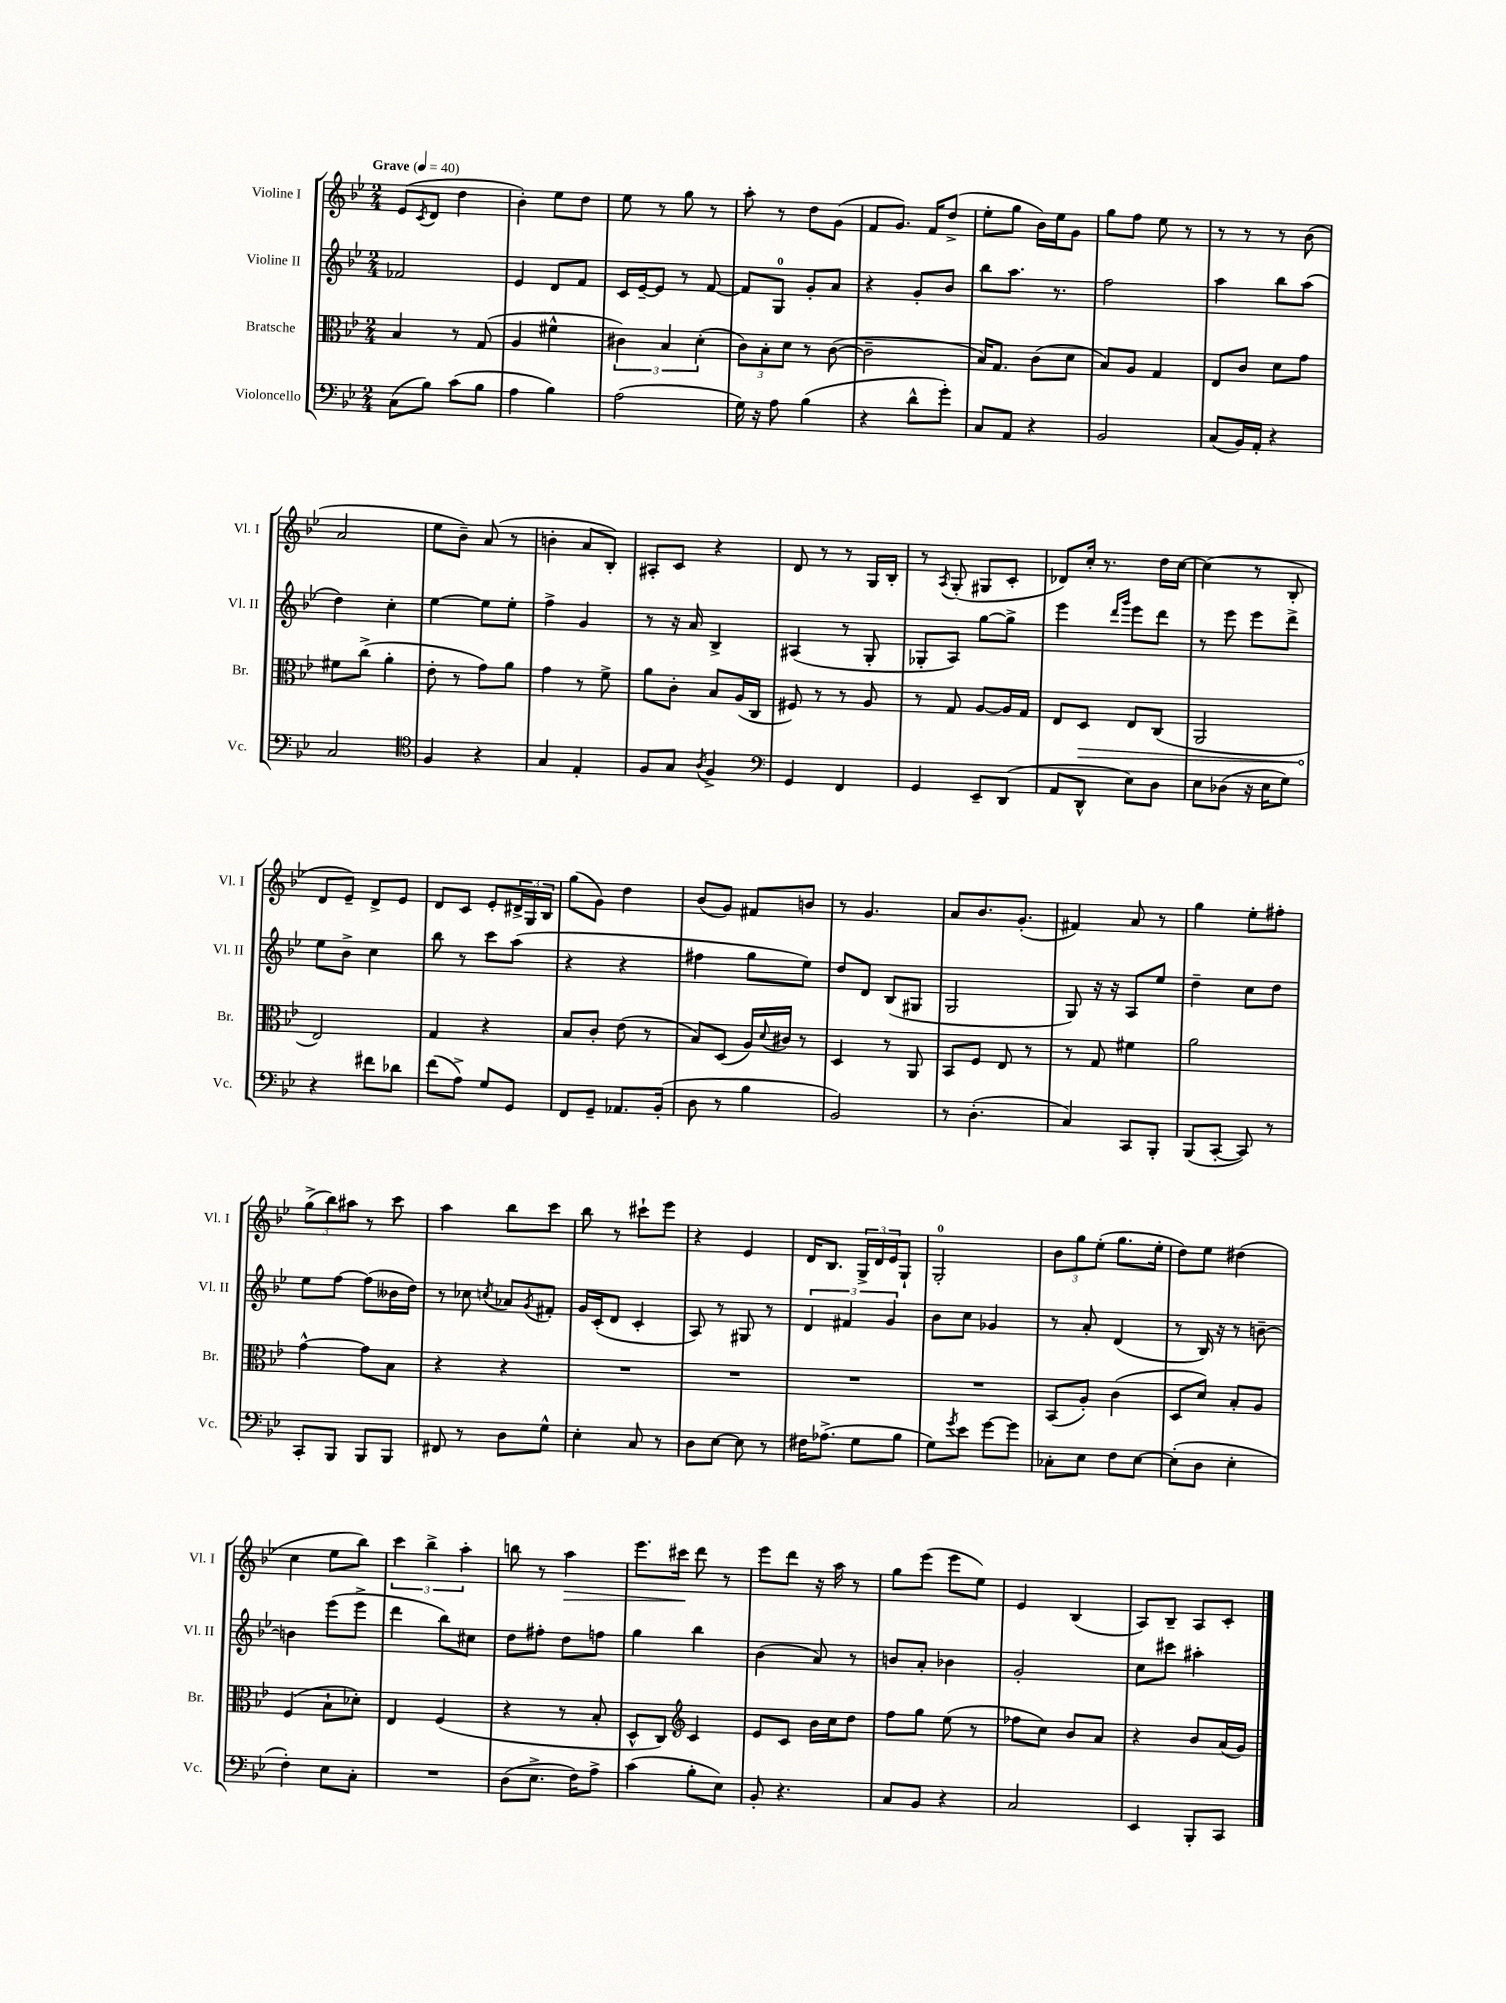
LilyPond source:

<<
\new StaffGroup <<
\new Staff = "s0" \with { instrumentName = "Violine I" shortInstrumentName = "Vl. I" } {
    \clef treble \key bes \major \numericTimeSignature \time 2/4 \tempo "Grave" 4 = 40
    ees'8( \acciaccatura { c'8 } d'8 d''4 |
    bes'4-.) ees''8 d''8 |
    ees''8 r8 g''8 r8 |
    a''8-. r8 d''8 g'8( |
    f'8 g'8.) f'16 d''8->( |
    ees''8-. g''8 bes'16) ees''16 g'8 |
    g''8 f''8 ees''8 r8 |
    r8 r8 r8 bes'8( |
    a'2 |
    ees''8 bes'8--) a'8( r8 |
    b'4-. a'8 bes8-.) |
    ais8-. c'8 r4 |
    d'8 r8 r8 g16 bes16-. |
    r8 \acciaccatura { a8 } g8-.( gis8 c'8-. |
    des'8) c''16-. r8. d''16 c''16~ |
    c''4( r8 bes8-. |
    d'8 ees'8--) d'8-> ees'8 |
    d'8 c'8 ees'8-. \tuplet 3/2 { dis'16-> g16 bes16 } |
    g''8( g'8) d''4 |
    bes'8( g'8) fis'8 b'8 |
    r8 g'4. |
    a'8 bes'8. g'8.-.( |
    fis'4) a'8 r8 |
    g''4 ees''8-. fis''8-. |
    \tuplet 3/2 { g''8->( bes''8) ais''8 } r8 c'''8 |
    a''4 bes''8 c'''8 |
    bes''8 r8 cis'''8-! ees'''8 |
    r4 ees'4 |
    d'16 bes8. \tuplet 3/2 { g16-> d'16 ees'16 } g8-! |
    g2-0-. |
    \tuplet 3/2 { bes'8 g''8 ees''8-.( } g''8. ees''16-. |
    d''8) ees''8 dis''4( |
    c''4 ees''8 bes''8) |
    \tuplet 3/2 { c'''4 bes''4-> a''4-. } |
    b''8 r8 a''4\> |
    ees'''8. cis'''16\! d'''8 r8 |
    ees'''8 d'''8 r16 a''16 r8 |
    g''8 ees'''8( ees'''8 ees''8) |
    ees'4 bes4( |
    a8) bes8-- a8 c'8-. \bar "|." |
}
\new Staff = "s1" \with { instrumentName = "Violine II" shortInstrumentName = "Vl. II" } {
    \clef treble \key bes \major \numericTimeSignature \time 2/4
    fes'2 |
    ees'4 d'8 f'8 |
    c'16 ees'16~-- ees'8 r8 f'8~ |
    f'8 g8-0 g'8-. a'8 |
    r4 g'8-. bes'8 |
    bes''8 a''8. r8. |
    f''2 |
    a''4 bes''8 a''8( |
    d''4) c''4-. |
    ees''4~ ees''8 ees''8-. |
    f''4-> g'4 |
    r8 r16 a'16 bes4-> |
    ais4( r8 g8-. |
    ges8-. a8) g''8~ g''8-> |
    ees'''4 \grace { d'''16 g'''16 } ees'''8 d'''8 |
    r8 ees'''8 ees'''8 d'''8-> |
    ees''8 bes'8-> c''4 |
    bes''8 r8 c'''8 a''8( |
    r4 r4 |
    fis''4 g''8 ees''8) |
    d''8 d'8 bes8( gis8 |
    g2 |
    g8) r16 r16 a8 ees''8 |
    d''4-- c''8 d''8 |
    ees''8 f''8~ f''8( beses'16 d''16) |
    r8 ces''8 \acciaccatura { c''8 } aes'8 \acciaccatura { g'8 } fis'8-. |
    g'16 c'16-.( d'8 c'4-. |
    a8) r8 gis8 r8 |
    \tuplet 3/2 { d'4 fis'4 g'4 } |
    bes'8 c''8 ges'4 |
    r8 a'8-. d'4( |
    r8 bes16) r16 r8 b'8~-- |
    b'4 ees'''8( ees'''8-> |
    d'''4 bes''8) cis''8 |
    d''8 fis''8-. d''8 f''8 |
    g''4 bes''4 |
    bes'4( a'8) r8 |
    b'8 a'8-. bes'4 |
    g'2-. |
    c''8 cis'''8 ais''4-. \bar "|." |
}
\new Staff = "s2" \with { instrumentName = "Bratsche" shortInstrumentName = "Br." } {
    \clef alto \key bes \major \numericTimeSignature \time 2/4
    bes4 r8 g8( |
    a4 fis'4-^ |
    \tuplet 3/2 { cis'4) bes4 d'4-.( } |
    \tuplet 3/2 { c'8) bes8-. d'8 } r8 c'8~( |
    c'2-- |
    bes16) g8. c'8( d'8 |
    bes8) a8 g4 |
    ees8 c'8 d'8 g'8 |
    fis'8 c''8->( a'4-. |
    ees'8-. r8 g'8) a'8 |
    g'4 r8 f'8-> |
    a'8 c'8-. bes8 a16( c16 |
    fis8) r8 r8 a8 |
    r8 g8 a8~ a16 g16 |
    ees8 \once \override Hairpin.circled-tip = ##t d8\> ees8 c8( |
    a,2 |
    ees2\!) |
    g4 r4 |
    bes8 c'8-. ees'8( r8 |
    bes8) d8( a16) \appoggiatura { d'8 } cis'16 r8 |
    d4 r8 a,8 |
    bes,8 f8 ees8 r8 |
    r8 g8 fis'4 |
    a'2 |
    g'4~-^ g'8 bes8 |
    r4 r4 |
    R2 |
    R2 |
    R2 |
    R2 |
    bes,8( a8-.) c'4( |
    d8 d'8) bes8-. a8 |
    f4( bes8-! des'8-.) |
    ees4 f4( |
    r4 r8 bes8-. |
    d8-^ c8) \clef treble c'4 |
    ees'8 c'8 bes'16 c''16 d''8 |
    f''8 g''8 ees''8( r8 |
    fes''8 c''8) bes'8 a'8 |
    r4 bes'8 a'16( g'16) \bar "|." |
}
\new Staff = "s3" \with { instrumentName = "Violoncello" shortInstrumentName = "Vc." } {
    \clef bass \key bes \major \numericTimeSignature \time 2/4
    c8( bes8) c'8( bes8 |
    a4 bes4) |
    a2( |
    g16) r16 a8 bes4( |
    r4 d'8-^ g'8-.) |
    c8 a,8 r4 |
    bes,2 |
    c8( bes,16) a,16-. r4 |
    c2 |
    \clef tenor f4 r4 |
    g4 ees4-. |
    f8 g8 \acciaccatura { a8 } f4-> |
    \clef bass g,4 f,4 |
    g,4 ees,8-- d,8( |
    a,8 d,8-^ ees8) d8 |
    ees8 des8( r16 ees16 g8) |
    r4 fis'8 des'8 |
    f'8( a8->) g8 g,8 |
    f,8 g,8-- aes,8. bes,16-.( |
    d8 r8 bes4 |
    bes,2) |
    r8 d4.-.( |
    c4) c,8 bes,,8-. |
    bes,,8( c,8~-. c,8) r8 |
    c,8-. bes,,8 bes,,8 bes,,8 |
    fis,8 r8 d8 g8-^ |
    ees4-. c8 r8 |
    d8 ees8~ ees8 r8 |
    fis16 aes8.->( g8 bes8 |
    g8) \acciaccatura { g'8 } ees'8 g'8~ g'8 |
    ces8-. ees8 f8 ees8~ |
    ees8-.( d8 ees4-. |
    f4-.) ees8 c8-. |
    R2 |
    d8( ees8.-> f16) a8-> |
    c'4( bes8-. ees8) |
    bes,8-. r4. |
    c8 bes,8 r4 |
    c2 |
    ees,4 bes,,8-. c,8 \bar "|." |
}
>>
>>
\layout { \context { \Score \remove "Bar_number_engraver" } }
